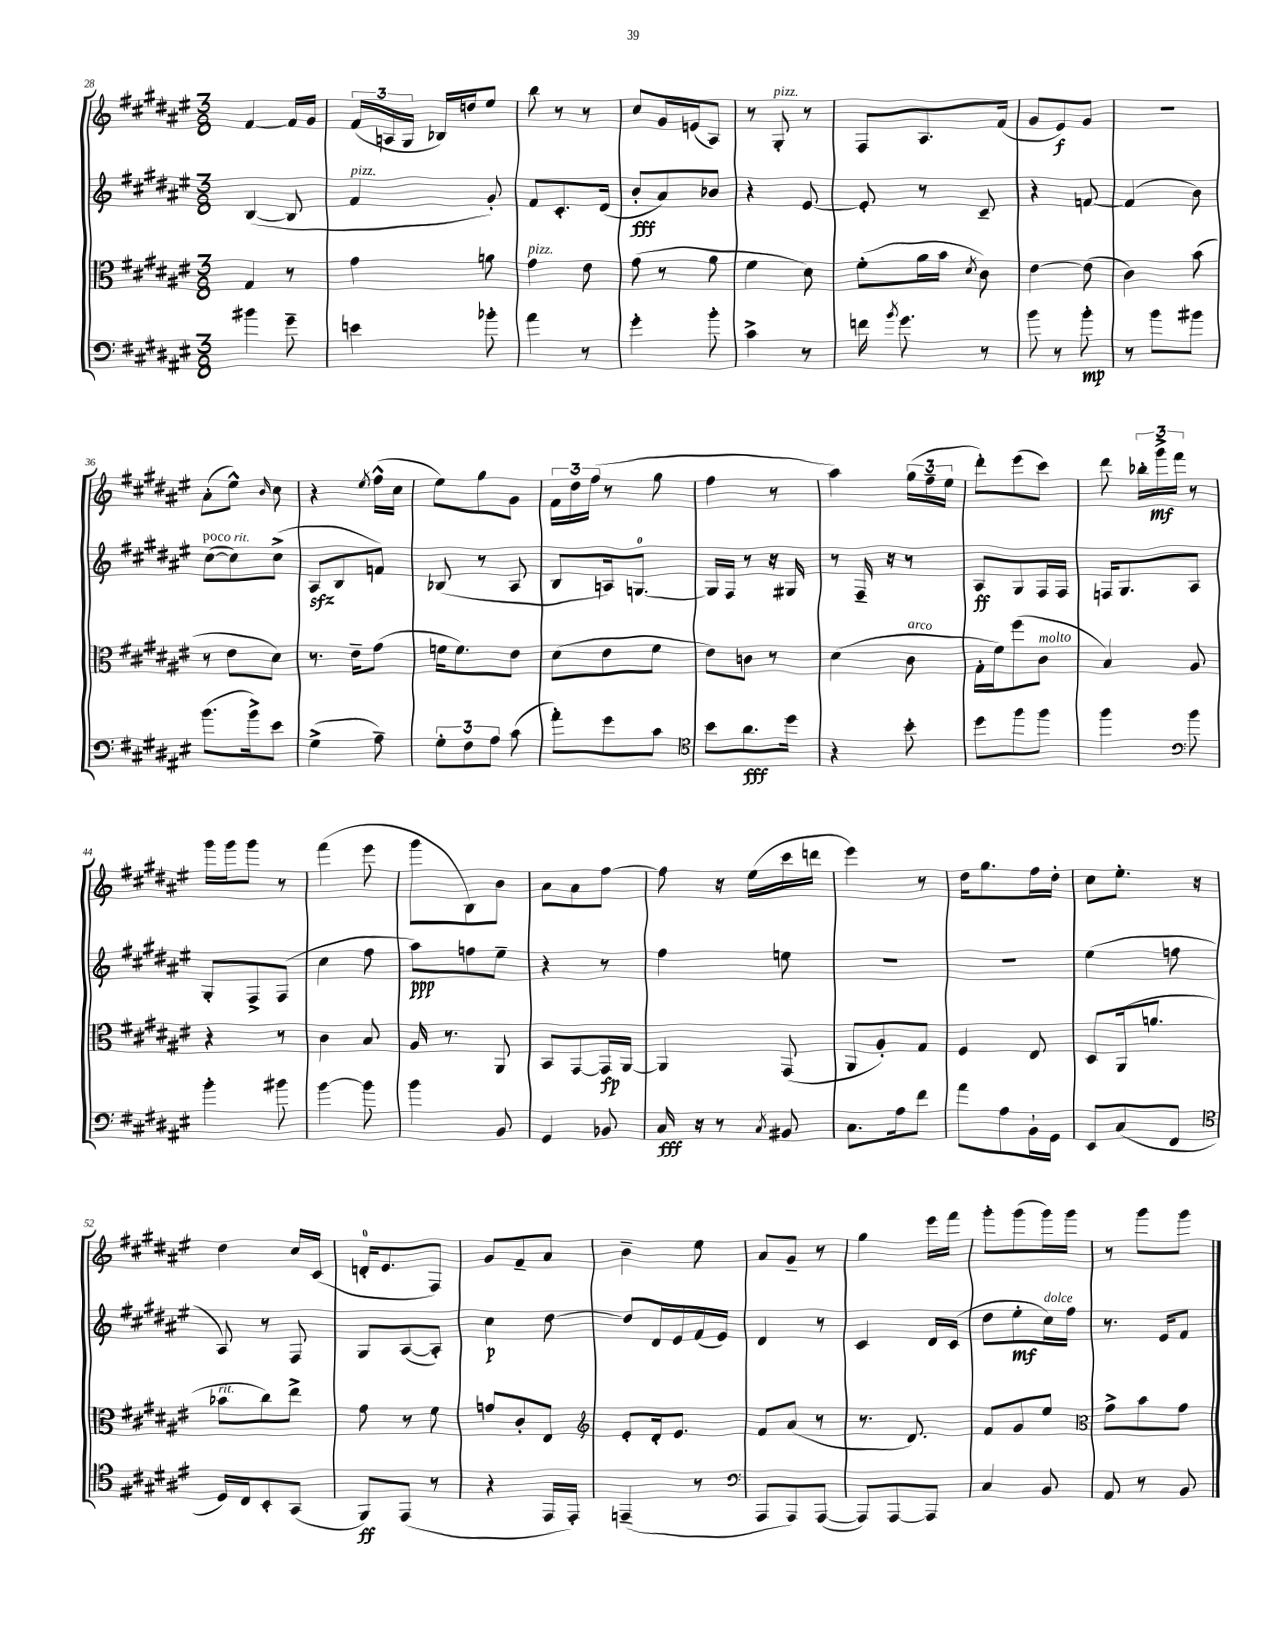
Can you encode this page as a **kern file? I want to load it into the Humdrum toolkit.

**kern	**kern	**kern	**kern
*staff4	*staff3	*staff2	*staff1
*clefF4	*clefC3	*clefG2	*clefG2
*k[f#c#g#d#a#e#]	*k[f#c#g#d#a#e#]	*k[f#c#g#d#a#e#]	*k[f#c#g#d#a#e#]
*M3/8	*M3/8	*M3/8	*M3/8
4b#\	4G#/	([4B/	[4f#/
8g#~\	8r	8B/]	16f#/]LL
.	.	.	16g#/JJ
=	=	=	=
4e\	4g#\	4f#/	(24f#/LL
.	.	.	24A/
.	.	.	24G#/JJ
.	.	.	16B-/LL)
.	.	.	16dd/J
8b-'\	8a\	8g#'/)	8ee#/J
=	=	=	=
4a#\	4g#\	8f#/L	8bb\
.	.	8.c#'/	8r
8r	8e#\	.	8r
.	.	(16d#/Jk	.
=	=	=	=
4g#'\	(8g#\	8b'/L	8cc#/L
.	8r	8a#/)	16g#/L
.	.	.	(16e/J
8b'\	8a#\	8b-/J	8A#/J)
=	=	=	=
4c#^\	4f#\	4r	8r
.	.	.	8G#'/
8r	8d#\)	[8e#/	8r
=	=	=	=
16f\	(8f#'\L	8e#'/]	8F#/L
8qb/	.	.	.
8.g#\	.	.	.
.	16a#\L	8r	8.A#/
.	16b\JJ	.	.
.	8qd#/	.	.
8r	8c#\)	8c#~/	.
.	.	.	(16f#/Jk
=	=	=	=
8b\	[4e#\	4r	8g#/L
8r	.	.	8e#/)
8b'\	(8e#\]	[8f/	8g#/J
=	=	=	=
8r	4c#\)	(4f/]	4.r
8b\L	.	.	.
8b#\J	(8b\	8b\)	.
=	=	=	=
(8.b\L	8r	([8cc#\L	(8a#'\L
.	8e#\L	8cc#\])	8ee#^^\J)
16b^\k)	.	.	.
.	.	.	16qqb/
8e#\J	8d#\J)	(8cc#^\J	8cc#\
=	=	=	=
(4G#^\	8.r	8A#/L	4r
.	.	8B/	.
.	16e#~\LK	.	.
.	.	.	8qee#/
8A#~\)	(8g#\J	8f/J)	(16ff#^^\LL
.	.	.	16cc#\JJ
=	=	=	=
12G#'\L	16f\LK	(8B-/	8ee#\L)
.	8.f\)	.	.
12F#\	.	.	.
.	.	8r	8gg#\
12A#\J	.	.	.
(8c#\	8e#\J	8A#/	8g#\J
=	=	=	=
8a#'\L)	(8d#\L	8B/L	24f#\LL
.	.	.	24dd#\
.	.	.	(24ff#\JJ
8g#\	8e#\	16A/k)	8r
.	.	[8.G/J	.
8c#\J	8f#\J	.	8gg#\
=	=	=	=
*clefC4	*	*	*
8b\L	8e#\L)	16G/]LL	4ff#\
.	.	16F#/JJ	.
8.a#\	8c\J	8r	.
.	8r	16r	8r
16dd#\Jk	.	16G#/	.
=	=	=	=
4r	(4d#\	8r	4aa#\)
.	.	16F#~/	.
.	.	16r	.
8b'\	8c#\	8r	(24gg#\LL
.	.	.	24ff#~\
.	.	.	24ee#\JJ
=	=	=	=
8dd#\L	16G#'\LL	8A#/L	8ddd#'\L)
.	16f#\J)	.	.
8ff#\	(8ff#\	8G#/	(8eee#\
8ff#\J	8c#\J	16F#/L	8ccc#\J)
.	.	16F#/JJ	.
=	=	=	=
4ff#\	4B/)	16F/LK	8ddd#\
.	.	8.G#/	.
.	.	.	24bb-'\LL
.	.	.	24ggg#^\
.	.	.	24fff#\JJ
*clefF4	*	*	*
8b\	8A#/	8A#/J	8r
=	=	=	=
4b'\	4r	8G#'/L	16ggg#\LL
.	.	.	16ggg#\J
.	.	8F#^/	8ggg#\J
8b#\	8r	(8F#/J	8r
=	=	=	=
[4b\	4c#\	4cc#\	(4fff#\
8b\]	8B/	8ff#\	8eee#\
=	=	=	=
4b\	16A#/	8aa#\L)	8ggg#\L
.	8.r	.	.
.	.	8ff\	8B\)
8BB/	8AA#/	8ee#~\J	8b\J
=	=	=	=
4GG#/	8BB/L	4r	8a#\L
.	[8GG#/	.	8a#\
8BB-/	16GG#/]L	8r	[8ff#\J
.	[16AA#/JJ	.	.
=	=	=	=
16C#/	4AA#/]	4ff#\	8ff#\]
16r	.	.	.
8r	.	.	16r
.	.	.	(16ee#\LL
8qC#/	.	.	.
8BB#/	(8GG#/	8ee\	16ccc#\
.	.	.	16ddd\JJ
=	=	=	=
8.C#\L	8AA#/L	4.r	4eee#\)
.	8A#'/)	.	.
16A#\k	.	.	.
8f#\J	8G#/J	.	8r
=	=	=	=
8a#\L	4F#/	4.r	16dd#\LK
.	.	.	8.gg#\
8A#\	.	.	.
16BB`\L	8E#/	.	16ff#\L
16GG#\JJ	.	.	16dd#'\JJ
=	=	=	=
8EE#/L	8D#/L	(4ee#\	8cc#\L
(8C#/	(16AA#/k	.	8.ee#'\J
.	8.a/J	.	.
8FF#/J	.	8ff\	.
.	.	.	16r
=	=	=	=
*clefC4	*	*	*
16D#/LL)	8b-\L	8A#/)	4dd#\
16C#/J	.	.	.
8BB'/	8cc#\)	8r	.
(8GG#/J	8ee#^\J	8F#/	16cc#/LL
.	.	.	(16c#/JJ
=	=	=	=
8FF#/L)	8g#\	8G#/L	16d'/LK
.	.	.	8.e#/
(8EE#/J	8r	([8A#/	.
8r	8f#\	8A#'/]J)	8F#/J)
=	=	=	=
4r	8g/L	4cc#\	8g#/L
.	8c#'/	.	8f#~/
16EE#/LL	8E#/J	[8dd#\	8a#/J
16EE#'/JJ)	.	.	.
=	=	=	=
*	*clefG2	*	*
(4EE~/	8e#'/L	8dd#/]L	4b~\
.	16d#'/k	16d#/L	.
.	8.e#/J	16e#/	.
8r	.	(16f#/	8ee#\
.	.	16e#/JJ)	.
=	=	=	=
*clefF4	*	*	*
8AAA#/L	8f#/L	4d#/	8a#/L
8AAA#/)	(8a#/J	.	8g#~/J
([8AAA#/J	8r	8r	8r
=	=	=	=
8AAA#/]L)	8.r	4c#/	4gg#\
[8AAA#/	.	.	.
.	8.d#/)	.	.
8AAA#/]J	.	16d#/LL	16eee#\LL
.	.	(16c#/JJ	16fff#\JJ
=	=	=	=
4C#/	8f#/L	8dd#\L	8ggg#'\L
.	8g#/	8ee#'\	(8ggg#\
8BB/	8ee#/J	16cc#\L)	16ggg#\L)
.	.	16ff#\JJ	16ggg#\JJ
=	=	=	=
*	*clefC3	*	*
8AA#/	8g#^\L	8.r	8r
8r	8b\	.	8ggg#\L
.	.	16e#/LK	.
8BB/	8g#\J	8f#/J	8ggg#\J
==	==	==	==
*-	*-	*-	*-
